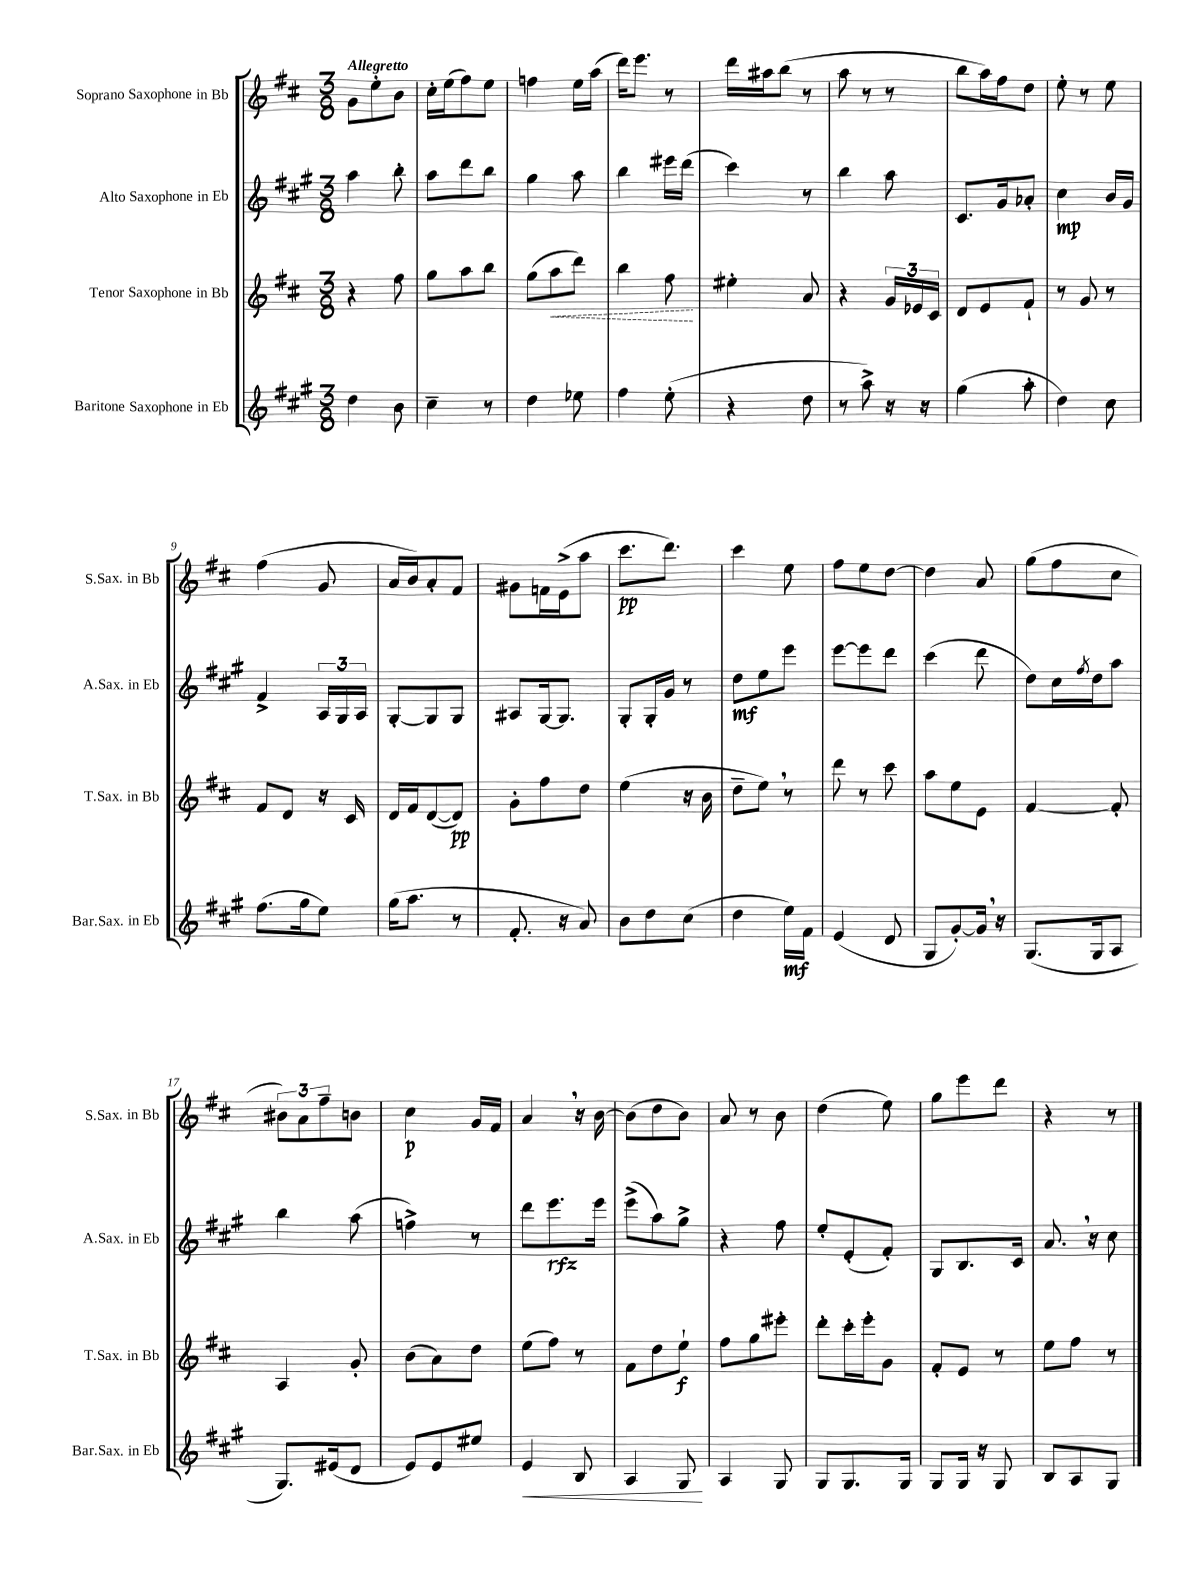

**kern	**dynam	**kern	**dynam	**kern	**dynam	**kern	**dynam
*part4	*part4	*part3	*part3	*part2	*part2	*part1	*part1
*staff4	*staff4	*staff3	*staff3	*staff2	*staff2	*staff1	*staff1
*I"Baritone Saxophone in Eb	*	*I"Tenor Saxophone in Bb	*	*I"Alto Saxophone in Eb	*	*I"Soprano Saxophone in Bb	*
*I'Bar.Sax. in Eb	*	*I'T.Sax. in Bb	*	*I'A.Sax. in Eb	*	*I'S.Sax. in Bb	*
*clefG2	*	*clefG2	*	*clefG2	*	*clefG2	*
*k[f#c#g#]	*	*k[f#c#]	*	*k[f#c#g#]	*	*k[f#c#]	*
*M3/8	*	*M3/8	*	*M3/8	*	*M3/8	*
=1	=1	=1	=1	=1	=1	=1	=1
!	!	!	!	!	!	!LO:TX:a:B:t=Allegretto	!
4dd\	.	4r	.	4aa\	.	8g\L	.
.	.	.	.	.	.	8ee'\	.
8b\	.	8ff#\	.	8bb'\	.	8b\J	.
=2	=2	=2	=2	=2	=2	=2	=2
4cc#~\	.	8gg\L	.	8aa\L	.	16cc#'\LL	.
.	.	.	.	.	.	(16ee\J	.
.	.	8aa\	.	8ddd\	.	8ff#\)	.
8r	.	8bb\J	.	8bb\J	.	8ee\J	.
=3	=3	=3	=3	=3	=3	=3	=3
4dd\	.	(8gg\L	.	4gg#\	.	4ffn\	.
!	!	!	!LO:HP:b	!	!	!	!
.	.	8aa\	<	.	.	.	.
8ee-X\	.	8ddd\J)	.	8aa\	.	16ee\LL	.
.	.	.	.	.	.	(16aa\JJ	.
=4	=4	=4	=4	=4	=4	=4	=4
4ff#\	.	4bb\	.	4bb\	.	16ddd\KL)	.
.	.	.	.	.	.	8.eee\J	.
(8ee'\	.	8ff#\	.	16eee#X\LL	.	8r	.
.	.	.	.	(16ddd\JJ	.	.	.
.	.	.	[	.	.	.	.
=5	=5	=5	=5	=5	=5	=5	=5
4r	.	4ee#X'\	.	4ccc#\)	.	16ddd\LL	.
.	.	.	.	.	.	16aa#X\J	.
.	.	.	.	.	.	(8bb\J	.
8dd\	.	8a/	.	8r	.	8r	.
=6	=6	=6	=6	=6	=6	=6	=6
8r	.	4r	.	4bb\	.	8aa\	.
8aa^\)	.	.	.	.	.	8r	.
16r	.	24g/LL	.	8aa\	.	8r	.
.	.	24e-X/	.	.	.	.	.
16r	.	.	.	.	.	.	.
.	.	24c#/JJ	.	.	.	.	.
=7	=7	=7	=7	=7	=7	=7	=7
(4gg#\	.	8d/L	.	8.c#/L	.	8bb\L	.
.	.	8e/	.	.	.	16aa\L)	.
.	.	.	.	16g#/k	.	16ff#\J	.
8aa'\	.	8f#`/J	.	8a-X'/J	.	8dd\J	.
=8	=8	=8	=8	=8	=8	=8	=8
4dd\)	.	8r	.	4cc#\	mp	8ee'\	.
.	.	8g/	.	.	.	8r	.
8cc#\	.	8r	.	16b/LL	.	8ee\	.
.	.	.	.	16g#/JJ	.	.	.
!!LO:LB:g=z
=9	=9	=9	=9	=9	=9	=9	=9
(8.ff#\L	.	8f#/L	.	4f#^/	.	(4ff#\	.
.	.	8d/J	.	.	.	.	.
16gg#\k	.	.	.	.	.	.	.
8ee\J)	.	16r	.	24A/LL	.	8g/	.
.	.	.	.	24G#/	.	.	.
.	.	16c#/	.	.	.	.	.
.	.	.	.	24A/JJ	.	.	.
=10	=10	=10	=10	=10	=10	=10	=10
(16gg#\KL	.	16d/LL	.	[8G#'/L	.	16a/LL	.
8.aa\J	.	16f#/J	.	.	.	16b/J)	.
.	.	([8d/	.	8G#/]	.	8a'/	.
8r	.	8d/J])	pp	8G#/J	.	8f#/J	.
=11	=11	=11	=11	=11	=11	=11	=11
8.f#'/	.	8g'\L	.	8A#X/L	.	8g#X\L	.
.	.	8ff#\	.	[16G#/k	.	16fn\L	.
16r	.	.	.	8.G#/J]	.	(16e^\J	.
8a/)	.	8dd\J	.	.	.	8aa\J	.
=12	=12	=12	=12	=12	=12	=12	=12
8b\L	.	(4ee\	.	8G#'/L	.	8.ccc#\L	pp
8dd\	.	.	.	16G#'/L	.	.	.
.	.	.	.	16g#/JJ	.	8.ddd\J)	.
(8cc#\J	.	16r	.	8r	.	.	.
.	.	16b\	.	.	.	.	.
=13	=13	=13	=13	=13	=13	=13	=13
4dd\	.	8dd~\L	.	8dd\L	mf	4ccc#\	.
.	.	8ee,\J)	.	8ee\	.	.	.
16ee\LL)	mf	8r	.	8eee\J	.	8ee\	.
16f#\JJ	.	.	.	.	.	.	.
=14	=14	=14	=14	=14	=14	=14	=14
(4e/	.	8ddd\	.	[8eee\L	.	8ff#\L	.
.	.	8r	.	8eee\]	.	8ee\	.
8d/	.	8ccc#\	.	8ddd\J	.	[8dd\J	.
=15	=15	=15	=15	=15	=15	=15	=15
8G#/L	.	8aa\L	.	(4ccc#\	.	4dd\]	.
[8g#'/)	.	8ee\	.	.	.	.	.
16g#,/Jk]	.	8e\J	.	8ddd\	.	8a/	.
16r	.	.	.	.	.	.	.
=16	=16	=16	=16	=16	=16	=16	=16
(8.G#/L	.	[4f#/	.	8dd\L)	.	(8gg\L	.
.	.	.	.	16cc#\L	.	8ff#\	.
.	.	.	.	8qff#/	.	.	.
16G#/k	.	.	.	16dd\J	.	.	.
8A/J	.	8f#'/]	.	8aa\J	.	8cc#\J	.
!!LO:LB:g=z
=17	=17	=17	=17	=17	=17	=17	=17
8.G#/L)	.	4A/	.	4bb\	.	12b#X\L)	.
.	.	.	.	.	.	12a\	.
.	.	.	.	.	.	12ff#~\	.
(16e#X/k	.	.	.	.	.	.	.
8d/J	.	8g'/	.	(8aa\	.	8bn\J	.
=18	=18	=18	=18	=18	=18	=18	=18
8e/L)	.	(8b\L	.	4ffn^\)	.	4cc#\	p
8e/	.	8a\)	.	.	.	.	.
8ee#X/J	.	8dd\J	.	8r	.	16g/LL	.
.	.	.	.	.	.	16f#/JJ	.
=19	=19	=19	=19	=19	=19	=19	=19
!	!LO:HP:b	!	!	!	!	!	!
4e/	<	(8ee\L	.	8ddd\L	.	4a,/	.
.	.	8ff#\J)	.	8.eee\	rfz	.	.
8B/	.	8r	.	.	.	16r	.
.	.	.	.	16eee\Jk	.	[16b\	.
=20	=20	=20	=20	=20	=20	=20	=20
4A/	.	8f#\L	.	(8eee^\L	.	(8b\L]	.
.	.	8dd\	.	8aa\)	.	8dd\	.
8G#/	.	8ee`\J	f	8gg#^\J	.	8b\J)	.
.	[	.	.	.	.	.	.
=21	=21	=21	=21	=21	=21	=21	=21
4A/	.	8ff#\L	.	4r	.	8a/	.
.	.	8gg\	.	.	.	8r	.
8G#/	.	8eee#X'\J	.	8ff#\	.	8b\	.
=22	=22	=22	=22	=22	=22	=22	=22
8G#/L	.	8ddd'\L	.	8ee'/L	.	(4dd\	.
8.G#/	.	16ccc#'\L	.	(8e'/	.	.	.
.	.	16eee'\J	.	.	.	.	.
.	.	8g\J	.	8f#'/J)	.	8ee\)	.
16G#/Jk	.	.	.	.	.	.	.
=23	=23	=23	=23	=23	=23	=23	=23
8G#/L	.	8f#'/L	.	8G#/L	.	8gg\L	.
16G#/Jk	.	8e/J	.	8.B/	.	8eee\	.
16r	.	.	.	.	.	.	.
8G#/	.	8r	.	.	.	8ddd\J	.
.	.	.	.	16c#/Jk	.	.	.
=24	=24	=24	=24	=24	=24	=24	=24
8B/L	.	8ee\L	.	8.a,/	.	4r	.
8A/	.	8ff#\J	.	.	.	.	.
.	.	.	.	16r	.	.	.
8G#/J	.	8r	.	8cc#\	.	8r	.
==	==	==	==	==	==	==	==
*-	*-	*-	*-	*-	*-	*-	*-
